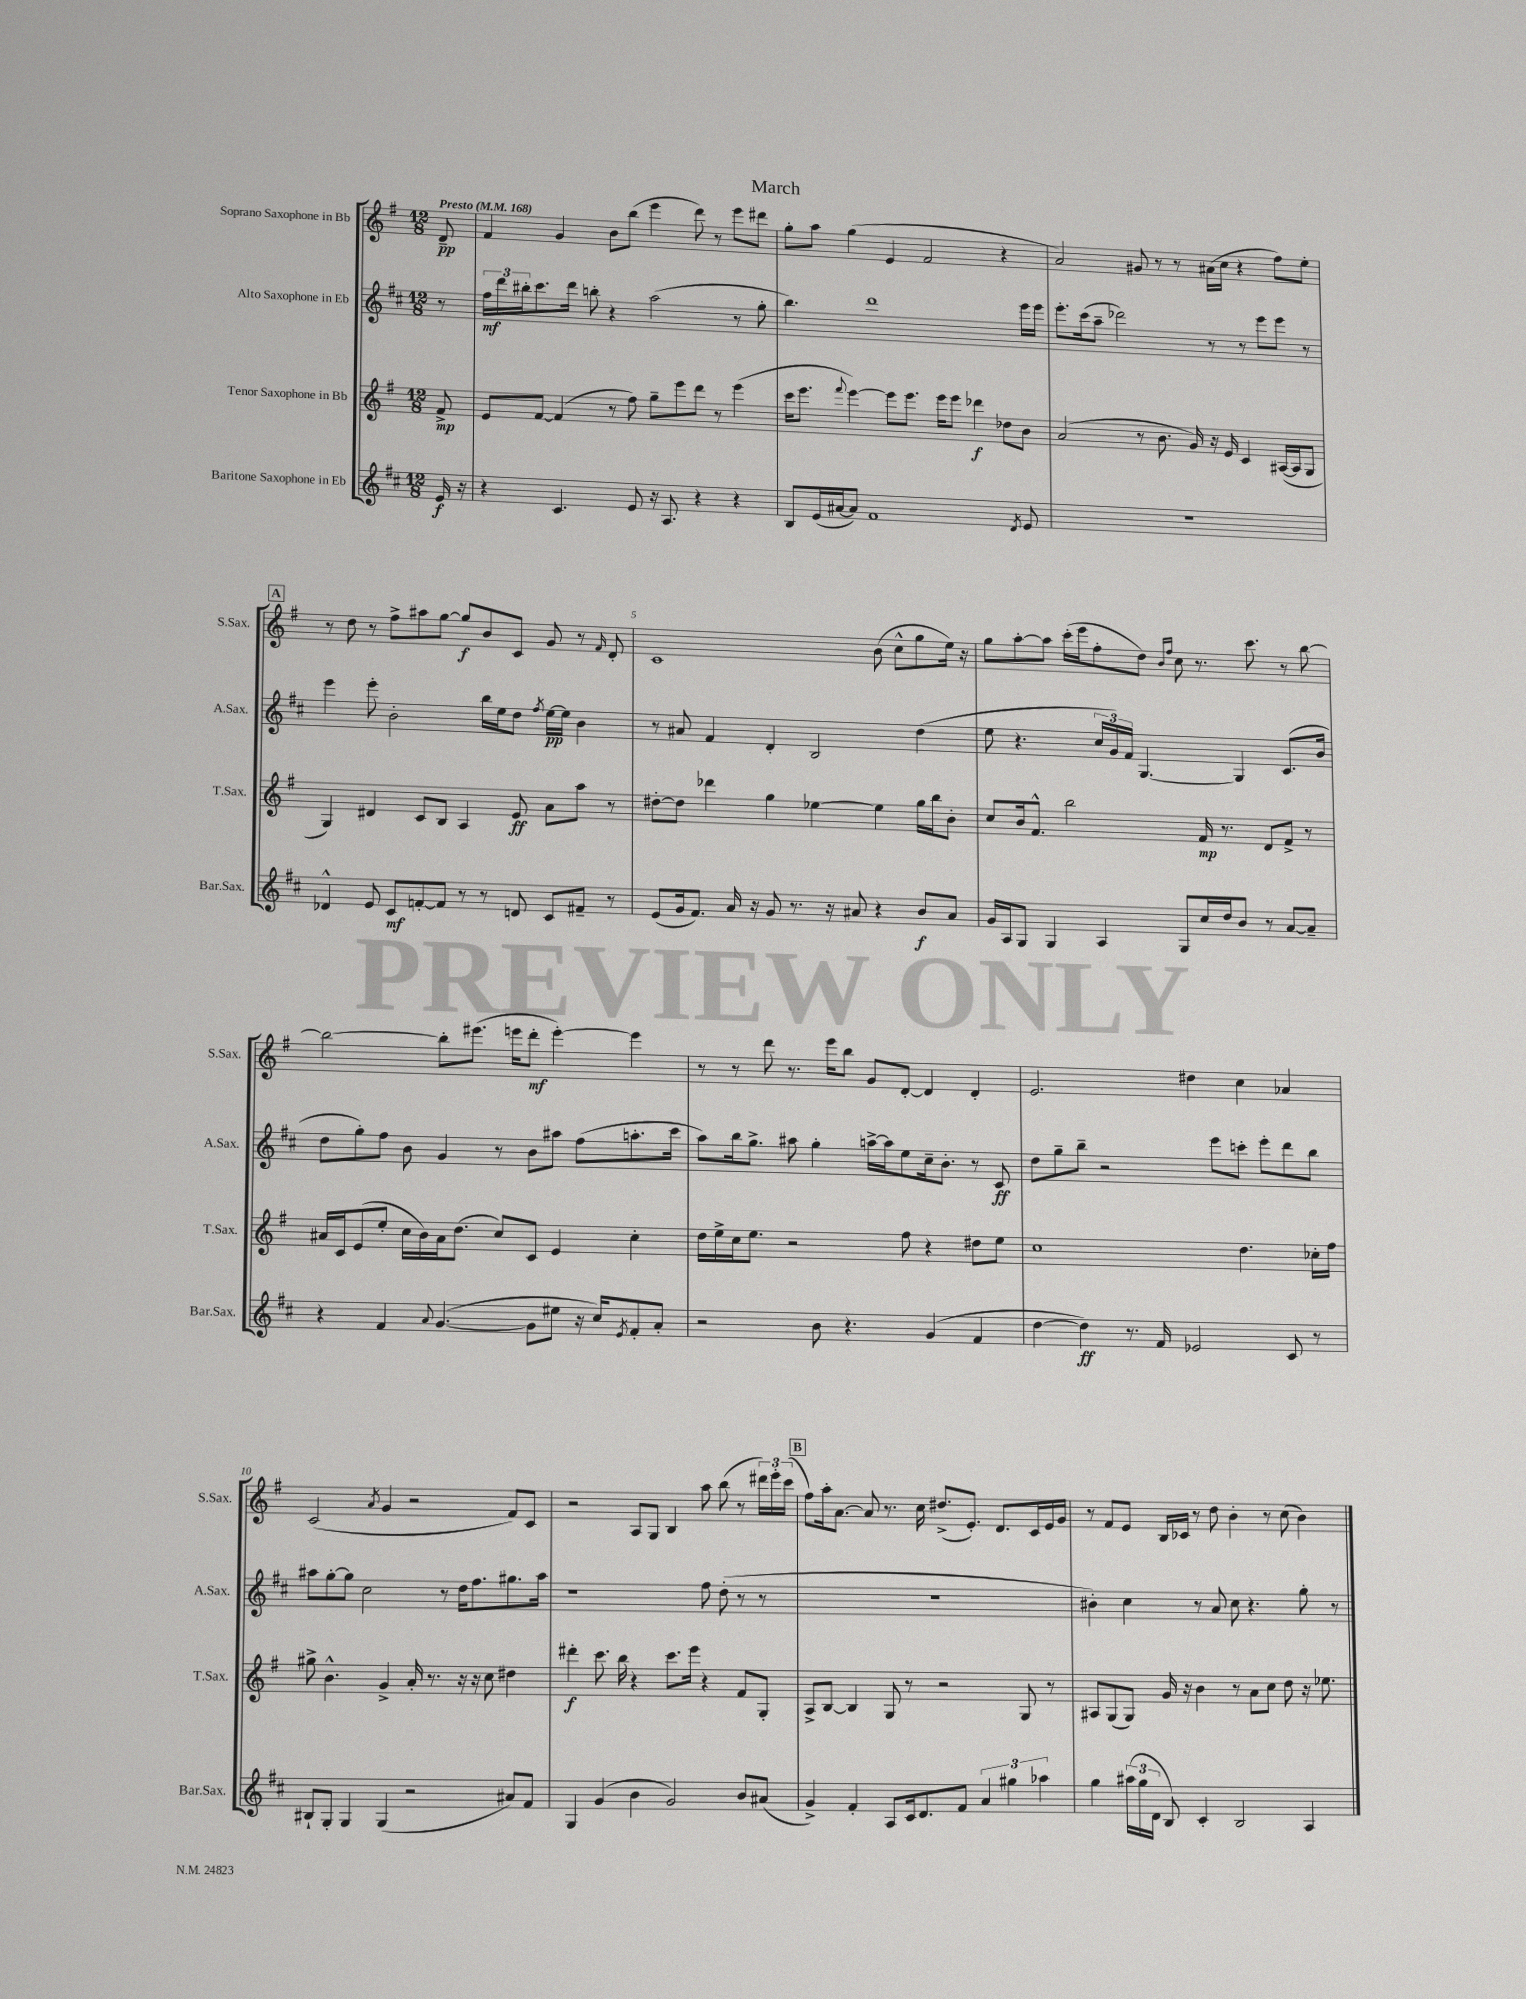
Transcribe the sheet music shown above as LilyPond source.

\header { title = "March" }
<<
\new StaffGroup <<
\new Staff = "s0" \with { instrumentName = "Soprano Saxophone in Bb" shortInstrumentName = "S.Sax." } {
    \clef treble \key g \major \numericTimeSignature \time 12/8 \partial 8 \tempo "Presto" 4 = 168
    d'8--\pp |
    fis'4 g'4 b'8 b''8( e'''4 d'''8) r8 e'''8 dis'''8 |
    g''8-. a''8 g''4( e'4 fis'2 r4 |
    a'2) gis'8 r8 r8 ais'16( c''16 r4 fis''8) e''8-. |
    \mark \markup { \box "A" } r8 d''8 r8 fis''8-> ais''8 g''8~ g''8\f b'8 c'8 g'8 r8 \grace { fis'16 } d'8-. |
    c'1 b'8( c''8-^ g''8 e''16) r16 |
    g''8 a''8~-. a''8 c'''16-.( e'''16 fis''8-. d''8) \grace { b'16 fis''16 } c''8 r8. c'''8. r8 b''8~ |
    b''2~ b''8-. eis'''8.( e'''16 d'''8-.\mf e'''4~-.) e'''4 |
    r8 r8 d'''8 r8. e'''16 b''8 g'8 d'8~-. d'4 d'4-. |
    e'2. dis''4 c''4 aes'4 |
    c'2( \acciaccatura { a'8 } g'4 r2 fis'8) c'8 |
    r2 a8 g8 b4 a''8 b''8( r8 \tuplet 3/2 { dis'''16) e'''16-. c'''16( } |
    \mark \markup { \box "B" } fis''8) a''16-. a'8.~ a'8 r8. c''16 dis''8.->( e'8.-.) d'8. c'16 e'16 g'16 |
    r8 fis'8 e'8 b16 ces'16 r8 d''8 b'4-. r8 c''8( b'4) \bar "|." |
}
\new Staff = "s1" \with { instrumentName = "Alto Saxophone in Eb" shortInstrumentName = "A.Sax." } {
    \clef treble \key d \major \numericTimeSignature \time 12/8 \partial 8
    r8 |
    \tuplet 3/2 { fis''16\mf d'''16 bis''16-. } cis'''8. d'''16 b''8-. r4 a''2( r8 g''8-. |
    b''4.) d'''1 e'''16 e'''16 |
    e'''8.-. cis'''16( a''8-- des'''2) r8 r8 e'''8 e'''8 r8 |
    \mark \markup { \box "A" } e'''4 e'''8-. b'2-. b''16 e''16 d''8 \acciaccatura { fis''8 } e''16~\pp e''16 b'4 |
    r8 ais'8 fis'4 d'4-. b2 d''4( |
    e''8 r4. \tuplet 3/2 { cis''16 g'16) fis'16 } g4.~ g4 cis'8.( b'16 |
    d''8 g''8-.) fis''8 b'8 g'4 r8 b'8 ais''8 fis''8( a''8.-. cis'''16 |
    a''8) b''16 g''8.-> ais''8 g''4-. a''16~-> a''16 e''8 cis''16-- b'8.-. r8 cis'8\ff |
    d''8 g''8-- b''8-- r2 e'''8 c'''8-. e'''8-. d'''8 b''8 |
    ais''8 g''8~-. g''8 cis''2 r8 d''16 fis''8. gis''8. ais''16 |
    r1 fis''8 d''8-.( r8 r8 |
    \mark \markup { \box "B" } R1. |
    bis'4-.) cis''4 r8 a'8 cis''8 r4. g''8-. r8 \bar "|." |
}
\new Staff = "s2" \with { instrumentName = "Tenor Saxophone in Bb" shortInstrumentName = "T.Sax." } {
    \clef treble \key g \major \numericTimeSignature \time 12/8 \partial 8
    fis'8->\mp |
    e'8 fis'8~ fis'4( r8 fis''8) g''8-- e'''8 d'''8 r8 e'''4( |
    c'''16 e'''8. \appoggiatura { fis'''8 } e'''4~) e'''8 e'''8. e'''16 e'''8 des'''4\f des''8 b'8 |
    a'2( r8 b'8. g'16) r16 e'16 c'4 ais16~( ais16 g8 |
    \mark \markup { \box "A" } g4) dis'4 c'8 b8 a4 e'8\ff a'8 a''8 r8 |
    dis''8~-. dis''8 des'''4 g''4 ees''4~ ees''4 g''16 b''16 b'8-. |
    c''8 b'16 fis'8.-^ b''2 fis'16\mp r8. d'8 fis'8-> r8 |
    ais'16 c'16 e'8( e''8-. c''16 b'16) ais'16 d''8.( c''8) c'8 e'4 c''4-. |
    d''16 e''16-> c''16 e''8. r2 fis''8 r4 dis''8 e''8 |
    c''1 d''4. ces''16-. fis''16 |
    gis''8-> b'4.-^ g'4-> a'16-. r8. r16 r16 c''8 dis''4 |
    dis'''4-.\f c'''8. b''16 r4 c'''8. e'''16 r4 fis'8 g8-. |
    \mark \markup { \box "B" } a8-> b8~ b4 g8 r8 r2 g8 r8 |
    ais8 g8( g8) g'16 r16 b'4 r8 a'8 c''8 d''8 r16 ees''8. \bar "|." |
}
\new Staff = "s3" \with { instrumentName = "Baritone Saxophone in Eb" shortInstrumentName = "Bar.Sax." } {
    \clef treble \key d \major \numericTimeSignature \time 12/8 \partial 8
    e'16\f r16 |
    r4 cis'4. e'8 r16 a8. r4 r4 |
    b8 e'16( ais'16~ ais'8) fis'1 \acciaccatura { d'8 } e'8 |
    R1. |
    \mark \markup { \box "A" } des'4-^ e'8 cis'8\mf f'8~-. f'8 r8 r8 d'8 cis'8 fis'8-- r8 |
    e'8( g'16 fis'8.) a'16 r16 g'8 r8. r16 ais'8 r4 b'8\f ais'8 |
    g'16 a16 g8 g4 a4 g8 cis''16 d''16 b'8 r8 a'8~ a'8-- |
    r4 fis'4 \appoggiatura { a'8 } g'4.~( g'8 eis''8 r16 cis''16) \acciaccatura { e'8 } fis'8-. a'8-. |
    r2 b'8 r4. g'4( fis'4 |
    d''4~ d''4\ff) r8. fis'16 ees'2 cis'8 r8 |
    bis8-! g8-. g4 g4( r2 ais'8) fis'8 |
    g4 g'4( b'4 g'2) b'8 ais'8( |
    \mark \markup { \box "B" } g'4->) fis'4-. a8 cis'16 d'8. fis'8 \tuplet 3/2 { a'4 gis''4 aes''4 } |
    g''4 \tuplet 3/2 { ais''16( g''16 d'16 } b8) cis'4-. b2 a4 \bar "|." |
}
>>
>>
\layout { \context { \Score \override BarNumber.break-visibility = ##(#f #t #t) barNumberVisibility = #(every-nth-bar-number-visible 5) } }
